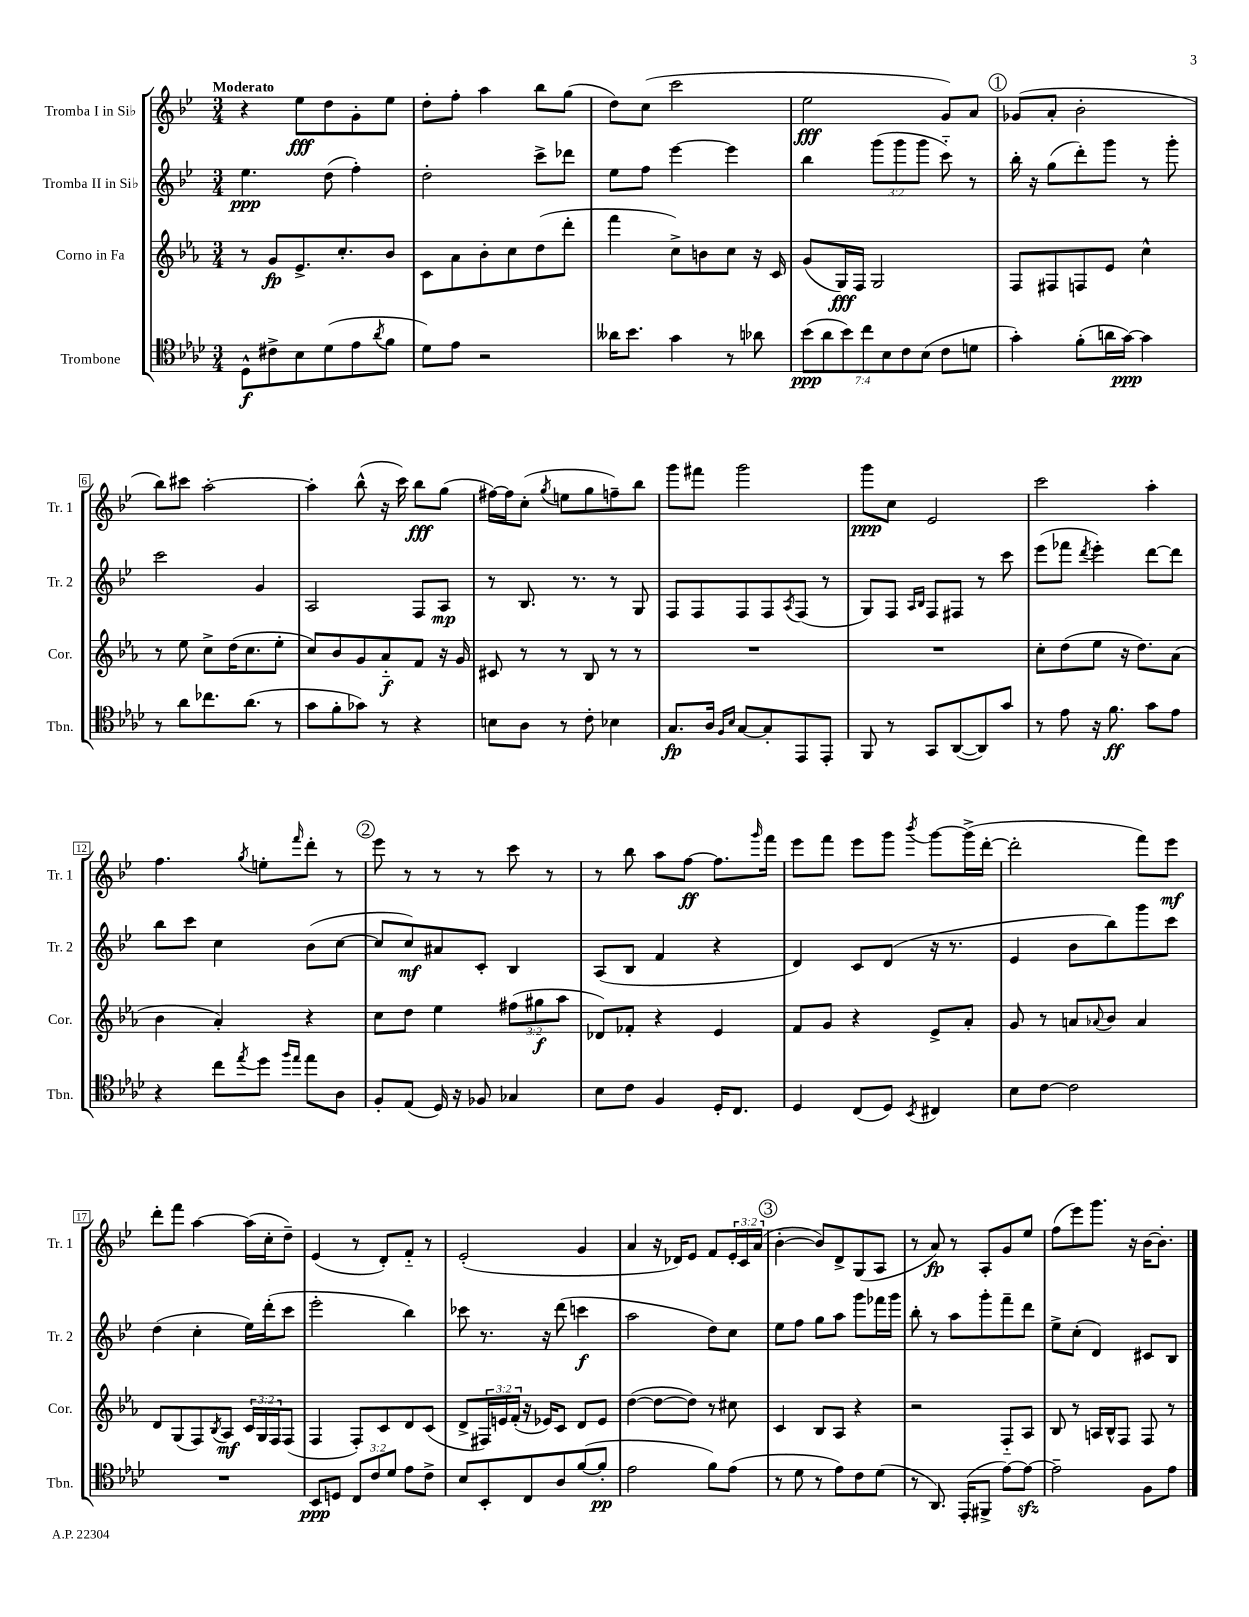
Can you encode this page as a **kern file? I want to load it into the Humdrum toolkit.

**kern	**dynam	**kern	**dynam	**kern	**dynam	**kern	**dynam
*part4	*part4	*part3	*part3	*part2	*part2	*part1	*part1
*staff4	*staff4	*staff3	*staff3	*staff2	*staff2	*staff1	*staff1
*I"Trombone	*	*I"Corno in Fa	*	*I"Tromba II in Si♭	*	*I"Tromba I in Si♭	*
*I'Tbn.	*	*I'Cor.	*	*I'Tr. 2	*	*I'Tr. 1	*
*clefC4	*	*clefG2	*	*clefG2	*	*clefG2	*
*k[b-e-a-d-]	*	*k[b-e-a-]	*	*k[b-e-]	*	*k[b-e-]	*
*M3/4	*	*M3/4	*	*M3/4	*	*M3/4	*
=1	=1	=1	=1	=1	=1	=1	=1
!	!	!	!	!	!	!LO:TX:a:B:t=Moderato	!
8D-^^\L	f	8r	.	4.ee-\	ppp	4r	.
8c#X^\	.	8g/L	fp	.	.	.	.
8B-\	.	8.e-^/	.	.	.	8ee-\L	fff
(8d-\	.	.	.	(8dd\	.	8dd\	.
.	.	8.cc'/	.	.	.	.	.
8e-\	.	.	.	4ff'\)	.	8g'\	.
8qa-/	.	.	.	.	.	.	.
8f\J	.	8b-/J	.	.	.	8ee-\J	.
=2	=2	=2	=2	=2	=2	=2	=2
8d-\L)	.	8c\L	.	2dd'\	.	8dd'\L	.
8e-\J	.	8a-\	.	.	.	8ff'\J	.
2r	.	8b-'\	.	.	.	4aa\	.
.	.	8cc\	.	.	.	.	.
.	.	(8dd\	.	8ccc^\L	.	8bb-\L	.
.	.	8ddd'\J	.	8ddd-X\J	.	(8gg\J	.
=3	=3	=3	=3	=3	=3	=3	=3
16a--X\KL	.	4fff\	.	8ee-\L	.	8dd\L)	.
8.b-\J	.	.	.	.	.	.	.
.	.	.	.	8ff\J	.	(8cc\J	.
4g\	.	8cc^\L)	.	[4eee-\	.	2ccc\	.
.	.	8bn\	.	.	.	.	.
8r	.	8cc\J	.	4eee-\]	.	.	.
8a-X\	.	16r	.	.	.	.	.
.	.	16c/	.	.	.	.	.
=4	=4	=4	=4	=4	=4	=4	=4
(14b-\L	ppp	(8g/L	.	4bb-\	.	2ee-\	fff
14a-\	.	.	.	.	.	.	.
.	.	16G/L)	fff	.	.	.	.
14b-\)	.	.	.	.	.	.	.
.	.	16F/JJ	.	.	.	.	.
14cc\	.	.	.	.	.	.	.
.	.	2G/	.	(12ggg\L	.	.	.
14B-\	.	.	.	.	.	.	.
.	.	.	.	12ggg\	.	.	.
14c\	.	.	.	.	.	.	.
.	.	.	.	12ggg\J	.	.	.
(14B-\J	.	.	.	.	.	.	.
8c\L	.	.	.	8ccc\)	.	8g/L)	.
8dn\J	.	.	.	8r	.	8a/J	.
!!LO:REH:place=s1:t=1
=5	=5	=5	=5	=5	=5	=5	=5
4g'\)	.	8F/L	.	16bb-'\	.	(8g-X/L	.
.	.	.	.	16r	.	.	.
.	.	8F#X/	.	(8gg\L	.	8a'/J	.
(8f'\L	.	8Fn/	.	8ddd'\)	.	2b-'\	.
16an\L	.	8e-/J	.	8ggg\J	.	.	.
[16g\JJ)	ppp	.	.	.	.	.	.
4g\]	.	4cc^^\	.	8r	.	.	.
.	.	.	.	8ggg'\	.	.	.
!!LO:LB:g=z
=6	=6	=6	=6	=6	=6	=6	=6
8r	.	8r	.	2ccc\	.	8bb-\L)	.
8a-\L	.	8ee-\	.	.	.	8ccc#X\J	.
8.cc-X\	.	8cc^\L	.	.	.	[2aa'\	.
.	.	(16dd\K	.	.	.	.	.
(8.a-\J	.	8.cc\	.	.	.	.	.
.	.	.	.	4g/	.	.	.
8r	.	8ee-'\J	.	.	.	.	.
=7	=7	=7	=7	=7	=7	=7	=7
8g\L	.	8cc/L)	.	2A/	.	4aa'\]	.
8f'\	.	8b-/	.	.	.	.	.
8g-X\J)	.	8g/	.	.	.	(8bb-^^\	.
8r	.	8a-/	f	.	.	16r	.
.	.	.	.	.	.	16ccc\)	.
4r	.	8f/J	.	8F/L	.	8bb-\L	fff
.	.	16r	.	8A/J	mp	(8gg\J	.
.	.	16g/	.	.	.	.	.
=8	=8	=8	=8	=8	=8	=8	=8
8Bn\L	.	8c#X/	.	8r	.	[16ff#X\LL)	.
.	.	.	.	.	.	16ff#\J]	.
8A-\J	.	8r	.	8.B-/	.	(8cc'\J	.
.	.	.	.	.	.	8qgg/	.
8r	.	8r	.	.	.	8een\L	.
.	.	.	.	8.r	.	.	.
8c'\	.	8B-/	.	.	.	8gg\	.
4B-X\	.	8r	.	8r	.	8ffn~\)	.
.	.	8r	.	8G/	.	8bb-\J	.
=9	=9	=9	=9	=9	=9	=9	=9
8.G/L	fp	2.r	.	8F/L	.	8ggg\L	.
.	.	.	.	8F/	.	8fff#X\J	.
16A-/Jk	.	.	.	.	.	.	.
16qqF/LL	.	.	.	.	.	.	.
16qqB-/JJ	.	.	.	.	.	.	.
[8G/L	.	.	.	8F/	.	2ggg\	.
8G'/]	.	.	.	8F/	.	.	.
.	.	.	.	8qA/	.	.	.
8EE-/	.	.	.	(8F/J	.	.	.
8EE-'/J	.	.	.	8r	.	.	.
=10	=10	=10	=10	=10	=10	=10	=10
8FF/	.	2.r	.	8G/L)	.	8ggg\L	ppp
8r	.	.	.	8F/J	.	8cc\J	.
.	.	.	.	16qqA/LL	.	.	.
.	.	.	.	16qqB-/JJ	.	.	.
8GG/L	.	.	.	8F/L	.	2e-/	.
([8AA-/	.	.	.	8F#X/J	.	.	.
8AA-/])	.	.	.	8r	.	.	.
8g/J	.	.	.	8ccc\	.	.	.
=11	=11	=11	=11	=11	=11	=11	=11
8r	.	8cc'\L	.	(8eee-\L	.	2ccc\	.
8e-\	.	(8dd\	.	8fff-X\J	.	.	.
.	.	.	.	8qddd/	.	.	.
16r	.	8ee-\J	.	4eee-'\)	.	.	.
8.f\	ff	.	.	.	.	.	.
.	.	16r	.	.	.	.	.
.	.	8.dd\L)	.	.	.	.	.
8g\L	.	.	.	[8ddd\L	.	4aa'\	.
8e-\J	.	(8a-\J	.	8ddd\J]	.	.	.
!!LO:LB:g=z
=12	=12	=12	=12	=12	=12	=12	=12
4r	.	4b-\	.	8bb-\L	.	4.ff\	.
.	.	.	.	8ccc\J	.	.	.
8cc\L	.	4a-'/)	.	4cc\	.	.	.
8qee-/	.	.	.	.	.	8qgg/	.
8dd-\J	.	.	.	.	.	8een'\L	.
16qqff/LL	.	.	.	.	.	.	.
16qqee-/JJ	.	.	.	.	.	16qqfff/	.
8ee-\L	.	4r	.	(8b-\L	.	8ddd'\J	.
8A-\J	.	.	.	[8cc\J	.	8r	.
!!LO:REH:place=s1:t=2
=13	=13	=13	=13	=13	=13	=13	=13
8F'/L	.	8cc\L	.	8cc/L]	.	8eee-\	.
(8E-/J	.	8dd\J	.	8cc/)	mf	8r	.
16D-/)	.	4ee-\	.	8a#X/	.	8r	.
16r	.	.	.	.	.	.	.
8F-X/	.	.	.	8c'/J	.	8r	.
4G-X/	.	(12ff#X\L	.	4B-/	.	8ccc\	.
.	.	12gg#X\	f	.	.	.	.
.	.	.	.	.	.	8r	.
.	.	12aa-\J	.	.	.	.	.
=14	=14	=14	=14	=14	=14	=14	=14
8B-\L	.	8d-X/L)	.	(8A/L	.	8r	.
8c\J	.	8f-X'/J	.	8B-/J	.	8bb-\	.
4F/	.	4r	.	4f/	.	8aa\L	.
.	.	.	.	.	.	[8ff\J	ff
16D-'/KL	.	4e-/	.	4r	.	8.ff\L]	.
8.C/J	.	.	.	.	.	.	.
.	.	.	.	.	.	16qqggg/	.
.	.	.	.	.	.	16fff\Jk	.
=15	=15	=15	=15	=15	=15	=15	=15
4D-/	.	8f/L	.	4d/)	.	8eee-\L	.
.	.	8g/J	.	.	.	8fff\J	.
(8C/L	.	4r	.	8c/L	.	8eee-\L	.
8D-/J)	.	.	.	(8d/J	.	8ggg\J	.
8qBB-/	.	.	.	.	.	8qbbb-/	.
4C#X/	.	8e-^/L	.	16r	.	[8ggg\L	.
.	.	.	.	8.r	.	.	.
.	.	8a-'/J	.	.	.	(16ggg^\L]	.
.	.	.	.	.	.	[16ddd'\JJ	.
=16	=16	=16	=16	=16	=16	=16	=16
8B-\L	.	8g/	.	4e-/	.	2ddd'\]	.
[8c\J	.	8r	.	.	.	.	.
2c\]	.	8an/L	.	8b-\L	.	.	.
.	.	8qqa-X/	.	.	.	.	.
.	.	8b-/J	.	8bb-\)	.	.	.
.	.	4a-/	.	8ggg\	.	8fff\L)	.
.	.	.	.	8ccc\J	.	8eee-\J	mf
!!LO:LB:g=z
=17	=17	=17	=17	=17	=17	=17	=17
2.r	.	8d/L	.	(4dd\	.	8ddd'\L	.
.	.	(8G/	.	.	.	8fff\J	.
.	.	8F/)	.	4cc'\	.	[4aa\	.
.	.	8qB-/	.	.	.	.	.
.	.	8A-/J	mf	.	.	.	.
.	.	24c/LL	.	16ee-\LL)	.	(16aa\LL]	.
.	.	24G/	.	.	.	.	.
.	.	.	.	(16ddd'\J	.	16cc'\J	.
.	.	24F/J	.	.	.	.	.
.	.	(8F/J	.	8ccc\J	.	8dd~\J)	.
=18	=18	=18	=18	=18	=18	=18	=18
8BB-/L	ppp	4F/	.	2eee-'\	.	(4e-/	.
8Dn/J	.	.	.	.	.	.	.
12C/L	.	8F'/L)	.	.	.	8r	.
12c/	.	.	.	.	.	.	.
.	.	8c/	.	.	.	8d'/L)	.
12d-/J	.	.	.	.	.	.	.
8e-\L	.	8d/	.	4bb-\)	.	8f/J	.
8c^\J	.	(8c/J	.	.	.	8r	.
=19	=19	=19	=19	=19	=19	=19	=19
8B-/L	.	8d^/L	.	8ccc-X\	.	(2e-'/	.
8BB-'/	.	24F#X/L)	.	8.r	.	.	.
.	.	24en/	.	.	.	.	.
.	.	(24f'/JJ	.	.	.	.	.
8C/	.	16r	.	.	.	.	.
.	.	16e-X/KL)	.	16r	.	.	.
8A-/	.	8c/J	.	(8ddd\	.	.	.
([8f/	.	8d/L	.	4cccn\	f	4g/	.
8f'/J]	pp	8e-/J	.	.	.	.	.
=20	=20	=20	=20	=20	=20	=20	=20
2e-\	.	([4dd\	.	2aa\	.	4a/	.
.	.	8dd\L_	.	.	.	16r	.
.	.	.	.	.	.	16d-X/KL)	.
.	.	8dd\J])	.	.	.	8e-/J	.
8f\L)	.	8r	.	8dd\L)	.	8f/L	.
(8e-\J	.	8cc#X\	.	8cc\J	.	24e-'/L	.
.	.	.	.	.	.	24c/	.
.	.	.	.	.	.	(24a/JJ	.
!!LO:REH:place=s1:t=3
=21	=21	=21	=21	=21	=21	=21	=21
8r	.	4c/	.	8ee-\L	.	[4b-'\	.
8d-\	.	.	.	8ff\J	.	.	.
8r	.	8B-/L	.	8gg\L	.	8b-/L])	.
8e-\L)	.	8A-/J	.	8aa\J	.	8d^/	.
8c\	.	4r	.	8ggg\L	.	(8G/	.
(8d-\J	.	.	.	16fff-X\L	.	8A/J	.
.	.	.	.	16ggg\JJ	.	.	.
=22	=22	=22	=22	=22	=22	=22	=22
8r	.	2r	.	8bb-'\	.	8r	.
8.AA-/)	.	.	.	8r	.	8a/)	fp
.	.	.	.	8aa\L	.	8r	.
(16EE-'/KL	.	.	.	.	.	.	.
8FF#X^/J	.	.	.	8ggg'\	.	8A'/L	.
[8e-\L)	.	8F/L	.	8fff~\	.	8g/	.
8e-zz\J_	.	8A-/J	.	8ddd\J	.	8ee-/J	.
=23	=23	=23	=23	=23	=23	=23	=23
2e-~\]	.	8B-/	.	8ee-^\L	.	(8ff\L	.
.	.	8r	.	(8cc'\J	.	8eee-\)	.
.	.	16An/LL	.	4d/)	.	8.ggg\J	.
.	.	16B-^^/J	.	.	.	.	.
.	.	8F/J	.	.	.	.	.
.	.	.	.	.	.	16r	.
8F\L	.	8F/	.	8c#X/L	.	[16b-\KL	.
.	.	.	.	.	.	8.b-'\J]	.
8e-\J	.	8r	.	8B-/J	.	.	.
==	==	==	==	==	==	==	==
*-	*-	*-	*-	*-	*-	*-	*-
